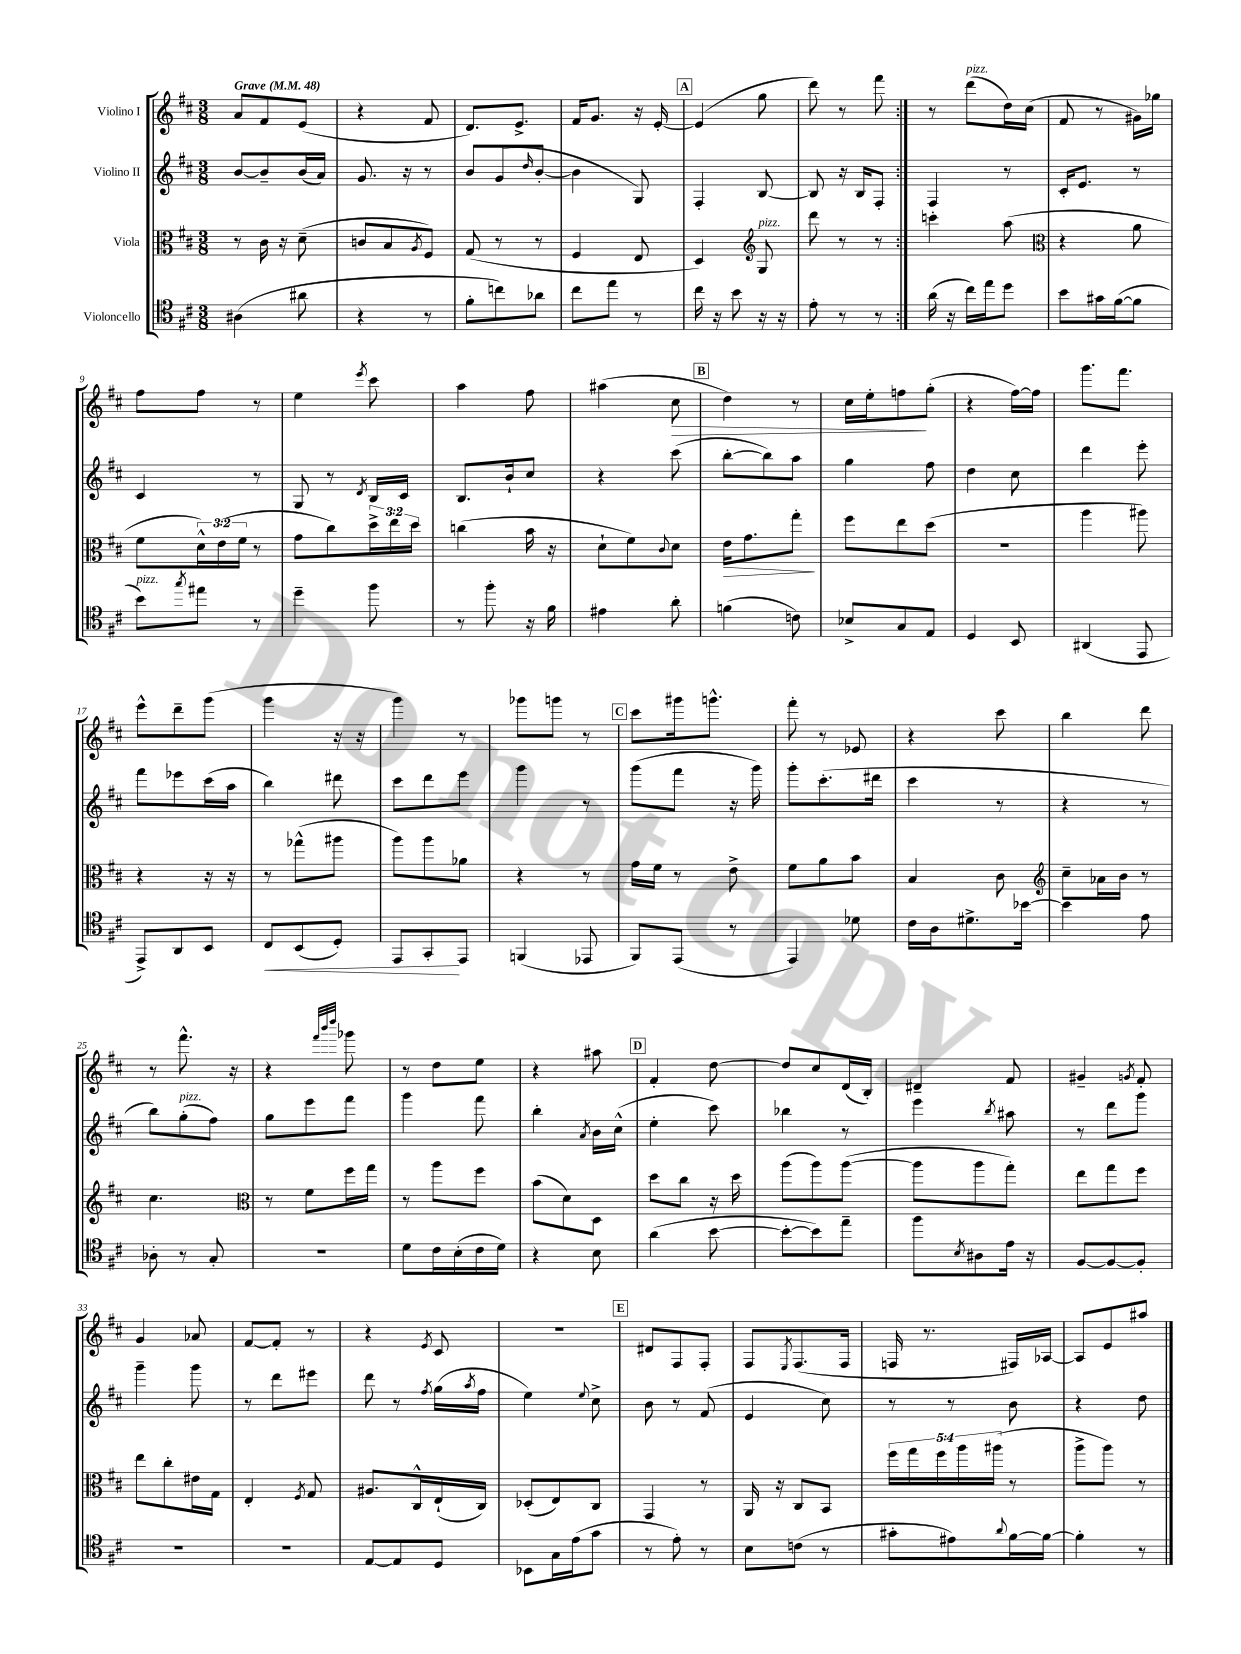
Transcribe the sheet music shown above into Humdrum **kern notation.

**kern	**kern	**kern	**kern
*staff4	*staff3	*staff2	*staff1
*clefC4	*clefC3	*clefG2	*clefG2
*k[f#c#]	*k[f#c#]	*k[f#c#]	*k[f#c#]
*M3/8	*M3/8	*M3/8	*M3/8
*MM48	*MM48	*MM48	*MM48
(4A#\	8r	[8b/L	8a/L
.	16c#\	8b~/]	8f#/
.	16r	.	.
8a#\	(8d~\	(16b/L	(8e/J
.	.	16a/JJ)	.
=	=	=	=
4r	8c/L	8.g/	4r
.	8B/	.	.
.	.	16r	.
.	8qA/	.	.
8r	8F#/J)	8r	8f#/
=	=	=	=
8f#'\L	(8G/	8b/L	8.d/L)
8cc\)	8r	(8g/	.
.	.	.	8.e^/J
.	.	16qqdd/	.
8a-\J	8r	[8b'/J	.
=	=	=	=
8cc#\L	4F#/	4b\]	16f#/LK
.	.	.	8.g/J
8ee\J	.	.	.
8r	8E/	8G/)	16r
.	.	.	[16e'/
=	=	=	=
16cc#\	4D/)	4F#'/	(4e/]
16r	.	.	.
8b\	.	.	.
*	*clefG2	*	*
16r	8G/	[8B/	8gg\
16r	.	.	.
=	=	=	=
8e'\	8ddd\	8B/]	8ddd\)
8r	8r	16r	8r
.	.	16B/LK	.
8r	8r	8F#'/J	8fff#\
=:|!	=:|!	=:|!	=:|!
(16a\	4ccc'\	4F#/	8r
16r	.	.	.
16cc#\LL)	.	.	(8ddd\L
16ee\J	.	.	.
8dd\J	(8aa\	8r	16dd\L)
.	.	.	(16cc#\JJ
=	=	=	=
*	*clefC3	*	*
8b\L	4r	16c#'/LK	8f#/
.	.	8.e/J	.
16g#\L	.	.	8r
([16f#\J	.	.	.
8f#\]J	8a\	8r	16g#\LL)
.	.	.	16gg-\JJ
=	=	=	=
8b\L)	8f#\L	4c#/	8ff#\L
8qgg/	.	.	.
8ee#\J	24d^^\L)	.	8ff#\J
.	(24e\	.	.
.	24f#\JJ	.	.
8r	8r	8r	8r
=	=	=	=
4dd~\	8g\L	8G/	4ee\
.	8cc#\)	8r	.
.	.	8qd/	8qeee/
8ff#\	24dd^\L	16B/LL	8ccc#\
.	24ee\	.	.
.	.	16c#/JJ	.
.	24dd\JJ	.	.
=	=	=	=
8r	(4cc\	8.B/L	4aa\
8ff#'\	.	.	.
.	.	16b`/k	.
16r	16b\	8cc#/J	8ff#\
16f#\	16r	.	.
=	=	=	=
4e#\	8d`\L	4r	(4aa#\
.	8f#\)	.	.
.	8qqc#/	.	.
8a'\	8d\J	(8ccc#\	8cc#\
=	=	=	=
(4f\	16e\LK	[8bb'\L	4dd\)
.	8.g\	.	.
.	.	8bb\])	.
8c\)	8gg'\J	8aa\J	8r
=	=	=	=
8B-^/L	8ff#\L	4gg\	16cc#\LL
.	.	.	16ee'\J
8G/	8ee\	.	8ff\
8E/J	(8dd\J	8ff#\	(8gg'\J
=	=	=	=
4D/	4.r	4dd\	4r
8BB/	.	8cc#\	[16ff#\LL)
.	.	.	16ff#\]JJ
=	=	=	=
(4AA#/	4aa\	4ddd\	8.ggg\L
.	.	.	8.fff#\J
8EE/	8aa#\)	8eee'\	.
=	=	=	=
8EE^/L)	4r	8fff#\L	8eee^^\L
8AA/	.	8eee-\	8ddd~\
8BB/J	16r	(16ccc#\L	(8ggg\J
.	16r	16aa\JJ	.
=	=	=	=
8C#/L	8r	4bb\)	4ggg\
(8BB/	(8gg-^^\L	.	.
8D'/J)	8aa#\J	8ddd#\	16r
.	.	.	16r
=	=	=	=
8EE/L	8aa\L)	8ccc#\L	4ggg\)
8GG'/	8aa\	8ddd\	.
8EE/J	8a-\J	8eee\J	8r
=	=	=	=
(4FF/	4r	4ggg\	8ggg-\L
.	.	.	8ggg\J
8EE-/	8r	8r	8r
=	=	=	=
8FF#/L)	16g\LL	(8ggg\L	8ccc#\L
.	16f#\JJ	.	.
(8EE/J	8r	8fff#\J	16ggg#\k
.	.	.	8.ggg^^\J
8r	8e^\	16r	.
.	.	16ggg\)	.
=	=	=	=
4EE/)	8f#\L	8ggg'\L	8fff#'\
.	8a\	(8.ccc#'\	8r
8d-\	8b\J	.	8e-/
.	.	16ddd#\Jk	.
=	=	=	=
16c#\LL	4B/	4ccc#\	4r
16A\J	.	.	.
8.d#^\	.	.	.
.	8c#\	8r	8ccc#\
[16b-\Jk	.	.	.
=	=	=	=
*	*clefG2	*	*
4b-\]	8cc#~\L	4r	4bb\
.	16a-\L	.	.
.	16b\JJ	.	.
8e\	8r	8r	8ddd\
=	=	=	=
8A-'\	4.cc#\	8bb\L)	8r
8r	.	(8gg'\	8.fff#^^\
8G'/	.	8ff#\J)	.
.	.	.	16r
=	=	=	=
*	*clefC3	*	*
4.r	8r	8gg\L	4r
.	8f#\L	8eee\	.
.	.	.	32qqfff#/LLL
.	.	.	32qqbbb/
.	.	.	32qqdddd/JJJ
.	16ff#\L	8fff#\J	8ggg-\
.	16gg\JJ	.	.
=	=	=	=
8d\L	8r	4ggg\	8r
16c#\L	8aa\L	.	8dd\L
(16B'\	.	.	.
16c#\	8ff#\J	8fff#\	8ee\J
16d\JJ)	.	.	.
=	=	=	=
4r	(8b\L	4bb'\	4r
.	8d\)	.	.
.	.	8qa/	.
8B\	8D\J	16b\LL	8aa#\
.	.	(16cc#^^\JJ	.
=	=	=	=
(4a\	8dd\L	4ee'\	4f#'/
.	8cc#\J	.	.
[8b\	16r	8ccc#\)	[8dd\
.	16dd\	.	.
=	=	=	=
8b'\_L	(8aa\L	4bb-\	8dd/]L
8b\])	8aa\)	.	8cc#/
8ee~\J	([8aa\J	8r	(16d/L
.	.	.	16B'/JJ)
=	=	=	=
8ff#\L	8aa\]L	4eee\	4d#~/
8qB/	.	.	.
8A#\	8aa\	.	.
.	.	8qbb/	.
16e\Jk	8gg'\J)	8aa#\	8f#/
16r	.	.	.
=	=	=	=
[8F#/L	8ee\L	8r	4g#~/
8F#/_	8gg\	8ddd\L	.
.	.	.	8qg/
8F#'/]J	8ff#\J	8ggg\J	8f#'/
=	=	=	=
4.r	8ee\L	4ggg~\	4g/
.	8cc#'\	.	.
.	16e#\L	8ggg\	8a-/
.	16G\JJ	.	.
=	=	=	=
4.r	4E'/	8r	[8f#/L
.	.	8ddd\L	8f#'/]J
.	8qF#/	.	.
.	8G/	8eee#\J	8r
=	=	=	=
[8E/L	8.A#/L	8ddd\	4r
8E/]	.	8r	.
.	16C#^^/L	.	.
.	.	8qff#/	8qe/
8D/J	(16E`/	(16gg\LL	8c#/
.	.	8qaa/	.
.	16C#/JJ)	16ff#\JJ	.
=	=	=	=
8BB-\L	(8D-'/L	4ee\)	4.r
16G\L	8E/)	.	.
(16e\J	.	.	.
.	.	8qqee/	.
8g\J	8C#/J	8cc#^\	.
=	=	=	=
8r	4GG/	8b\	8d#/L
8e'\)	.	8r	8F#/
8r	8r	(8f#/	8F#'/J
=	=	=	=
8B\L	16AA/	4e/	8F#/L
.	16r	.	.
.	.	.	8qE/
(8c\J	8C#/L	.	(8.F#/
8r	8BB/J	8cc#\)	.
.	.	.	16F#/Jk
=	=	=	=
8g#'\L	20ff#\LL	8r	16F/
.	20gg\	.	.
.	.	.	8.r
.	20ff#\	.	.
8e#\)	.	8r	.
.	20aa\	.	.
.	(20aa#\JJ	.	.
8qqa/	.	.	.
[16f#\L	8r	8b\	16F#/LL)
16f#\_JJ	.	.	[16A-/JJ
=	=	=	=
4f#'\]	8aa^\L	4r	8A-/]L
.	8aa\J)	.	8e/
8r	8r	8dd\	8aa#/J
==	==	==	==
*-	*-	*-	*-
